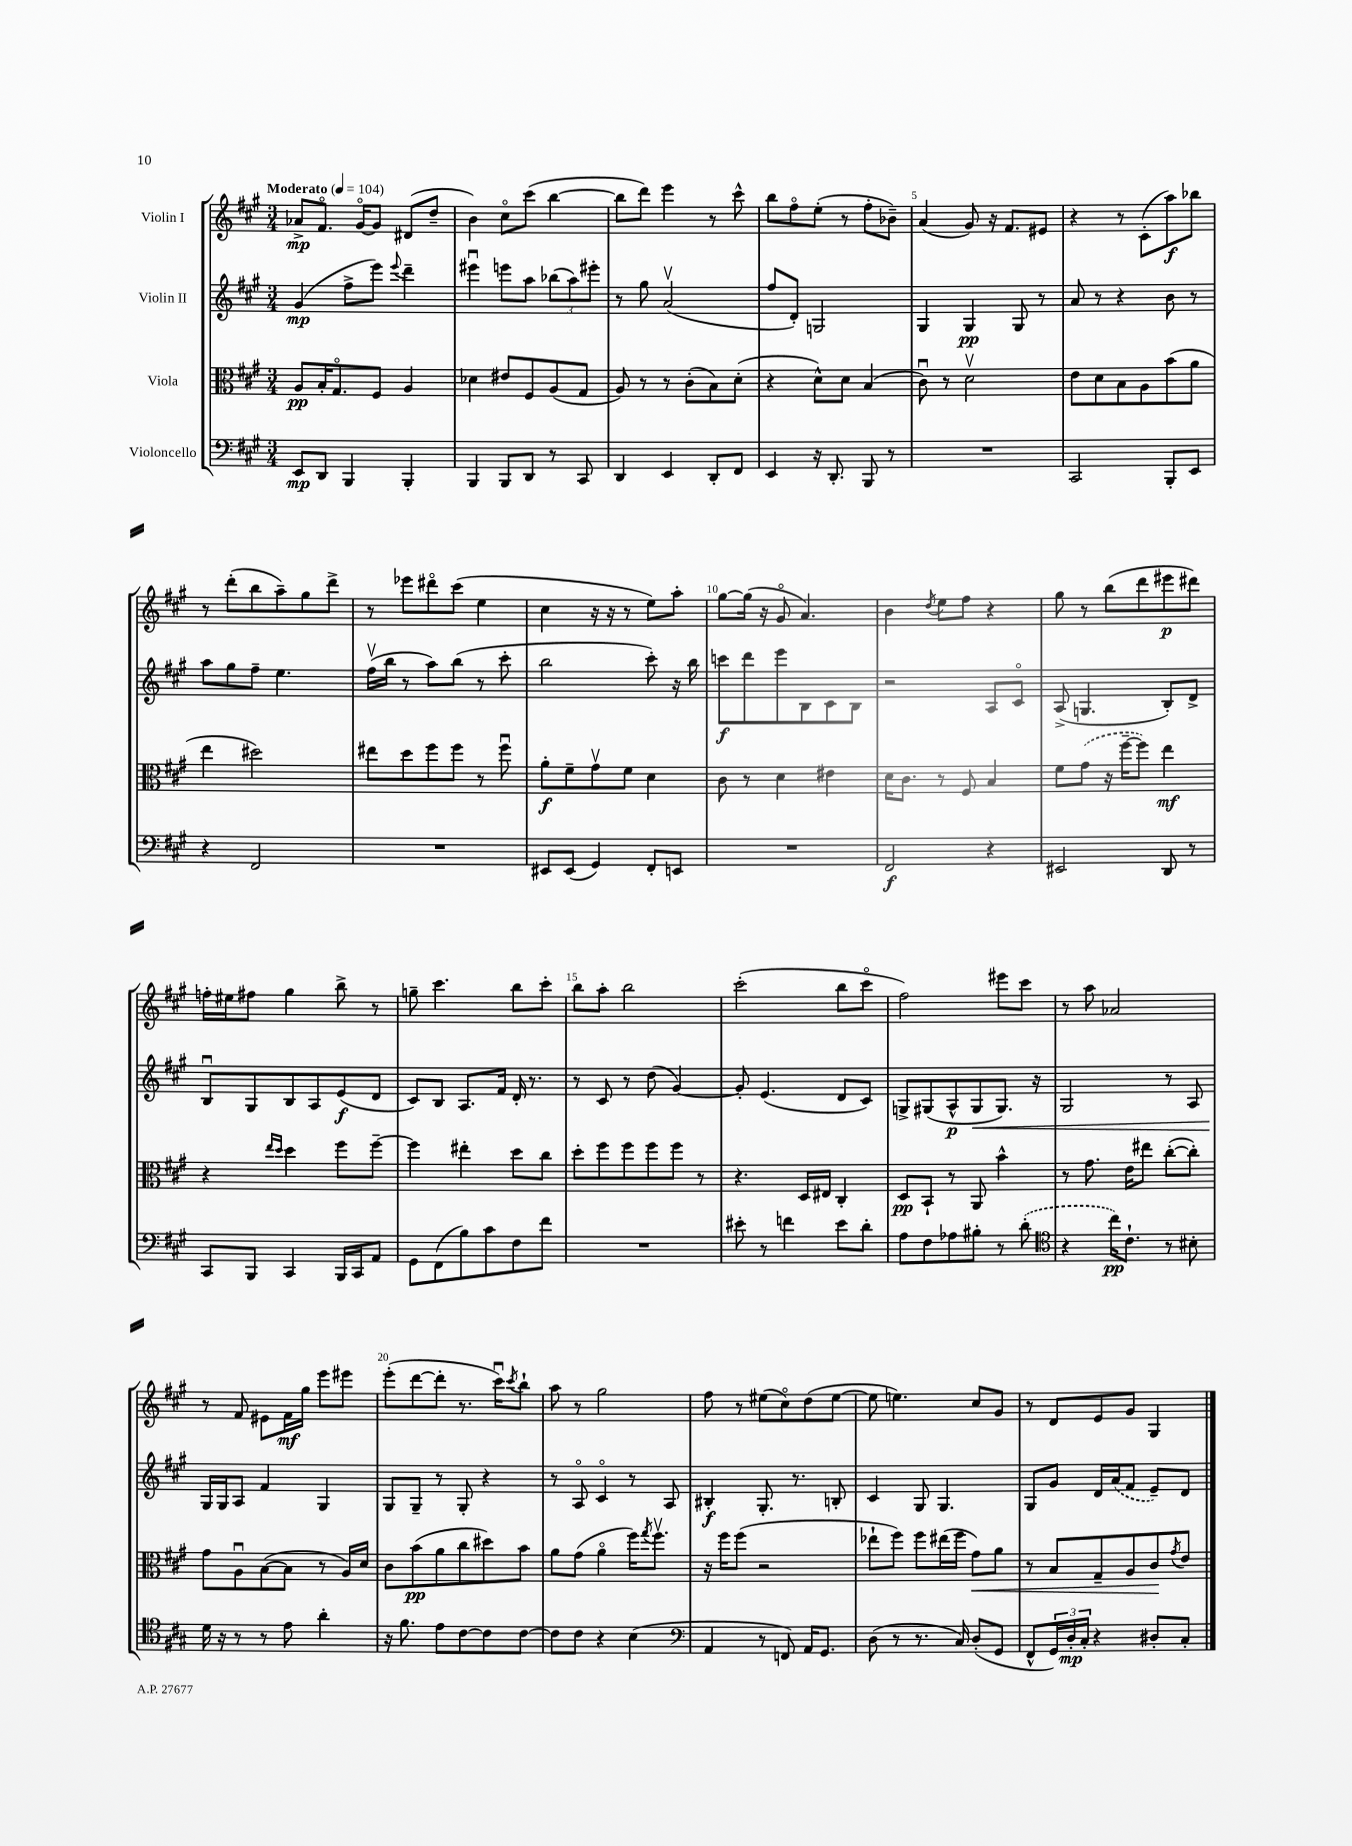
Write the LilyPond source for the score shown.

<<
\new StaffGroup <<
\new Staff = "s0" \with { instrumentName = "Violin I" } {
    \clef treble \key a \major \numericTimeSignature \time 3/4 \tempo "Moderato" 4 = 104
    aes'8->\mp fis'8.\flageolet gis'16~\flageolet gis'8 dis'8( d''8-- |
    b'4) cis''8\flageolet cis'''8( b''4~ |
    b''8 d'''8) e'''4 r8 cis'''8-^ |
    b''8 fis''8\flageolet e''8-.( r8 fis''8-. bes'8--) |
    a'4( gis'8) r16 fis'8. eis'8 |
    r4 r8 cis'8-.( a''8\f) bes''8 |
    r8 d'''8-.( b''8 a''8--) gis''8 d'''8-> |
    r8 ees'''8 dis'''8\flageolet cis'''8( e''4 |
    cis''4 r16 r16 r8 e''8) a''8-. |
    gis''8~ gis''16( r16 gis'8\flageolet a'4.) |
    b'4 \acciaccatura { d''8 } e''8 fis''8 r4 |
    gis''8 r8 b''8( d'''8 eis'''8\p dis'''8) |
    f''16-. eis''16 fis''8 gis''4 b''8-> r8 |
    g''8-- cis'''4. b''8 cis'''8-. |
    b''8 a''8-. b''2 |
    cis'''2-.( b''8 cis'''8\flageolet |
    fis''2) eis'''8 cis'''8 |
    r8 a''8 aes'2 |
    r8 fis'8 eis'8 fis'16\mf gis''16 e'''8 eis'''8 |
    e'''8-.( d'''8~ d'''8-. r8. cis'''16\downbow) \acciaccatura { cis'''8 } b''8-! |
    a''8 r8 gis''2 |
    fis''8 r8 eis''8( cis''8\flageolet) d''8( eis''8~ |
    eis''8 e''4.) cis''8 gis'8 |
    r8 d'8 e'8 gis'8 gis4 \bar "|." |
}
\new Staff = "s1" \with { instrumentName = "Violin II" } {
    \clef treble \key a \major \numericTimeSignature \time 3/4
    gis'4\mp( fis''8-> e'''8) \appoggiatura { e'''8 } d'''4-- |
    eis'''4\downbow e'''8 a''8 \tuplet 3/2 { bes''8( a''8) eis'''8-. } |
    r8 gis''8 a'2\upbow( |
    fis''8 d'8-.) g2 |
    gis4 gis4\pp gis8 r8 |
    a'8 r8 r4 b'8 r8 |
    a''8 gis''8 fis''8-- e''4. |
    fis''16\upbow( b''16 r8 a''8) b''8( r8 cis'''8-. |
    b''2 cis'''8-.) r16 b''16 |
    c'''8\f d'''8 e'''8 b8 cis'8 b8 |
    r2 a8 cis'8\flageolet |
    a8->( g4. b8-.) d'8-> |
    b8\downbow gis8 b8 a8 e'8\f( d'8 |
    cis'8) b8 a8. fis'16 d'16-. r8. |
    r8 cis'8 r8 d''8( gis'4~) |
    gis'8-. e'4.( d'8 cis'8) |
    g8-> gis8( a8-^\p gis8\< gis8.) r16 |
    gis2 r8 a8 |
    gis16\! gis16 a8 fis'4 gis4 |
    gis8 gis8-- r8 gis8-. r4 |
    r8 a8\flageolet cis'4\flageolet r8 a8 |
    bis4-.\f gis8.-. r8. b8-. |
    cis'4 gis8 gis4. |
    gis8 gis'8 d'16 \once \slurDashed a'16( fis'8 e'8--) d'8 \bar "|." |
}
\new Staff = "s2" \with { instrumentName = "Viola" } {
    \clef alto \key a \major \numericTimeSignature \time 3/4
    a8\pp b16-. gis8.\flageolet fis8 a4 |
    des'4 eis'8 fis8 a8( gis8 |
    a8) r8 r8 cis'8-.( b8) d'8-.( |
    r4 d'8-^) d'8 b4( |
    cis'8\downbow) r8 d'2\upbow |
    e'8 d'8 b8 a8 b'8( a'8 |
    e''4 dis''2) |
    eis''8 d''8 fis''8 fis''8 r8 fis''8\downbow |
    a'8-.\f fis'8-- gis'8\upbow fis'8 d'4 |
    cis'8 r8 d'4 eis'4 |
    d'16 cis'8. r8 fis8 b4 |
    fis'8 \once \slurDashed gis'8( r16 fis''16~-- fis''8) e''4\mf |
    r4 \grace { e''16 d''16 } d''4 fis''8 fis''8~-- |
    fis''4 eis''4-. d''8 cis''8 |
    d''8-. fis''8 fis''8 fis''8 fis''8 r8 |
    r4. d16 eis16 cis4-. |
    d8\pp b,8-! r8 a,8 b'4-^ |
    r8 gis'8. e'16 eis''8 cis''8~-.( cis''8-.) |
    gis'8 a8\downbow b8~( b8 r8 a16) d'16 |
    cis'8 b'8\pp( a'8 cis''8 dis''8) b'8 |
    a'8 gis'8( a'4\flageolet fis''16) \acciaccatura { gis''8 } fis''8.\upbow |
    r16 fis''16 fis''8( r2 |
    ees''8-! fis''8) fis''8 eis''16( fis''16 gis'8\<) a'8 |
    r8 b8 gis8-- a8 cis'8\! \acciaccatura { gis'8 } e'8 \bar "|." |
}
\new Staff = "s3" \with { instrumentName = "Violoncello" } {
    \clef bass \key a \major \numericTimeSignature \time 3/4
    e,8\mp d,8 b,,4 b,,4-. |
    b,,4 b,,8 d,8 r8 cis,8 |
    d,4 e,4 d,8-. fis,8 |
    e,4 r16 d,8.-. b,,8 r8 |
    R2. |
    cis,2 b,,8-. e,8 |
    r4 fis,2 |
    R2. |
    eis,8 eis,8( gis,4) fis,8-. e,8 |
    R2. |
    fis,2\f r4 |
    eis,2 d,8 r8 |
    cis,8 b,,8 cis,4 b,,16 cis,16 a,8 |
    gis,8 fis,8( b8) cis'8 fis8 fis'8 |
    R2. |
    eis'8-. r8 f'4 eis'8 d'8-. |
    a8 fis8 aes8 bis8-. r8 \once \slurDashed d'8-.( |
    \clef tenor r4 cis''16\pp) cis'8.-! r8 bis8-. |
    d'16 r16 r8 r8 e'8 a'4-. |
    r16 fis'8. e'8 cis'8~ cis'8 cis'8~ |
    cis'8 cis'8 r4 b4( |
    \clef bass a,4 r8 f,8) a,16 gis,8. |
    d8( r8 r8. cis16) d8-.( gis,8 |
    fis,8-^ \tuplet 3/2 { gis,16) d16-.\mp cis16-. } r4 dis8-. cis8-. \bar "|." |
}
>>
>>
\layout { \context { \Score \override BarNumber.break-visibility = ##(#f #t #t) barNumberVisibility = #(every-nth-bar-number-visible 5) } }
